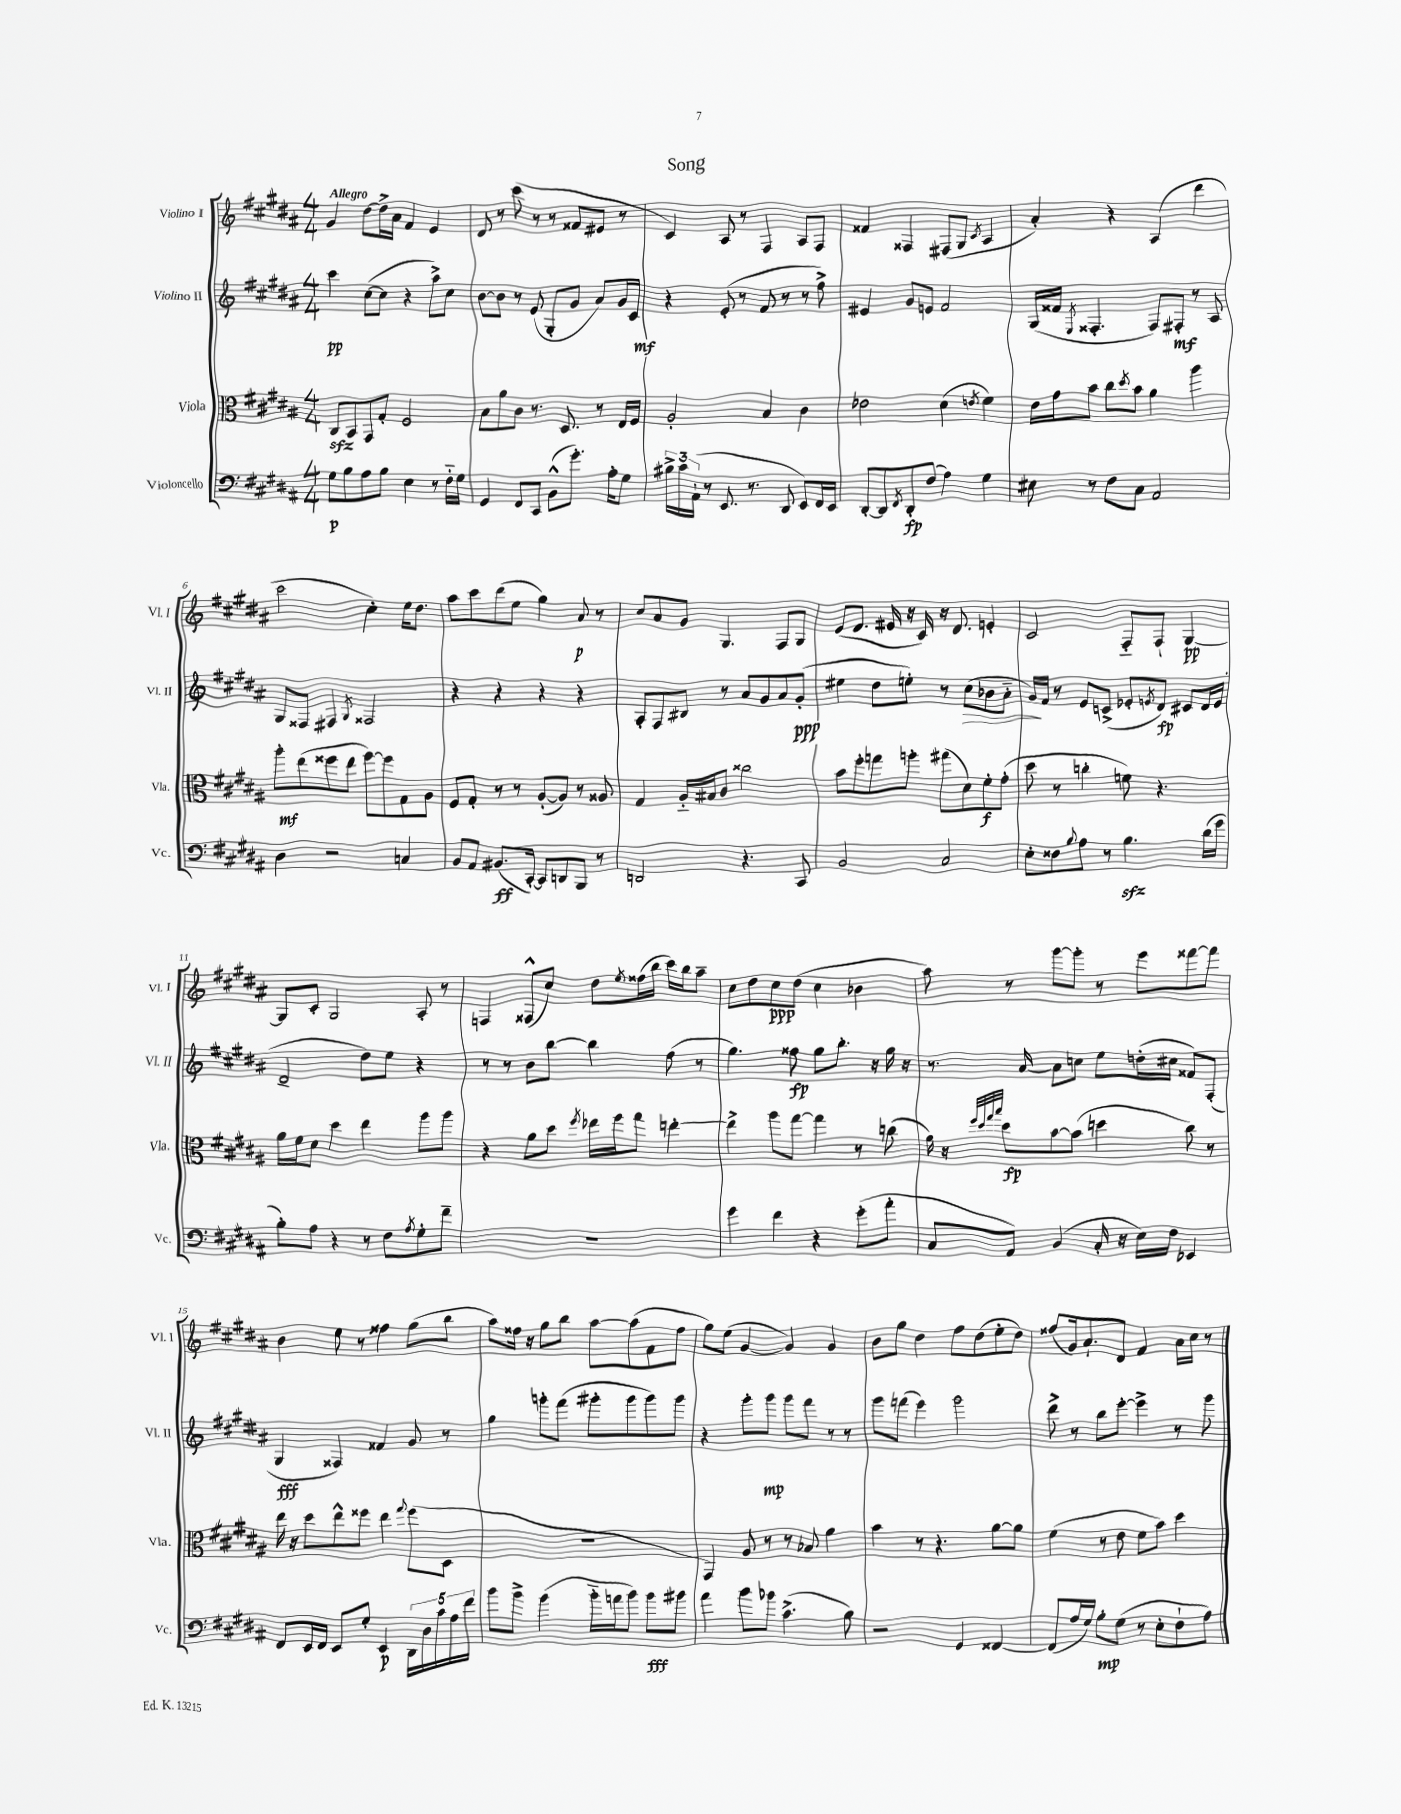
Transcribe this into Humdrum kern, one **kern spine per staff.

**kern	**kern	**kern	**kern
*staff4	*staff3	*staff2	*staff1
*clefF4	*clefC3	*clefG2	*clefG2
*k[f#c#g#d#a#]	*k[f#c#g#d#a#]	*k[f#c#g#d#a#]	*k[f#c#g#d#a#]
*M4/4	*M4/4	*M4/4	*M4/4
8G#	8C#	4ccc#	4g#
8B	8BB	.	.
8A#	8GG#	([8cc#	[8dd#
8B	8G#'	8cc#]	16dd#^]
.	.	.	16a#
4E	2F#	4r	4f#
8r	.	8aa#^)	4e
16F#'~	.	8cc#	.
16G#	.	.	.
=	=	=	=
4GG#	8B	[8b	8d#
.	8a#	8b]	8r
8FF#	8c#	8r	(8ccc#
8CC#	8.r	(8e	8r
(8BB^^	.	8G#'	8r
.	8.D#	.	.
8.g#')	.	8g#	8f##
.	8r	8a#)	8e#
16A#'	.	.	.
8G#	16E	16g#	8r
.	16F#	16c#	.
=	=	=	=
24B#^	2A#'	4r	4c#)
24c#	.	.	.
(24AA#`	.	.	.
8r	.	.	.
8.EE	.	(8e'	8A#
.	.	8r	8r
8.r	.	.	.
.	4B	8f#	4F#
8DD#	.	8r	.
8EE)	4c#	8r	8A#
16FF#	.	8ff#^)	8F#
16EE	.	.	.
=	=	=	=
[8DD#'	2e-	4e#	4f##
8DD#]	.	.	.
8qFF#	.	.	.
8DD#'	.	8g#	4F##
(8F#	.	8e	.
4A#)	(4d#	2f#	(8F#
.	.	.	8G#
.	8qe	.	8qc#
4G#	4f#)	.	4A#
=	=	=	=
8E#	16e	(16G#	4a#')
.	16g#	16f##	.
.	.	8qE	.
8r	8b	4.F##'	.
8F#	8cc#	.	4r
.	8qdd#	.	.
8C#	8b	.	.
2AA#	4a#	8F##)	(4A#
.	.	8F#'	.
.	4aa#	8r	4ddd#
.	.	8A#	.
=	=	=	=
4D#	8aa#'	8G#	2ccc#
.	(8ee	8F##	.
2r	8ff##	4F#	.
.	8ee	.	.
.	.	8qG#	.
.	[8ff##)	2F##	4cc#')
.	8ff##]	.	.
4C	8G#	.	16ee
.	.	.	8.dd#
.	8A#	.	.
=	=	=	=
8BB	8F#	4r	8aa#
8AA#	8G#'	.	8ccc#
(8.BB#	8r	4r	(8ddd#
.	8r	.	8ee
[16CC#')	.	.	.
8CC#]	([8A#'	4r	4gg#)
8DD	8A#])	.	.
8BBB	8r	4r	8a#
8r	8A##	.	8r
=	=	=	=
2DD	4G#	8A#'	8cc#
.	.	8F#	8a#
.	16A#'~	8B#	8g#
.	16B#	.	.
.	8c#	8r	4.G#
4.r	2cc##	8a#	.
.	.	8g#	.
.	.	8a#	8F#
8CC#	.	(8g#'	8G#
=	=	=	=
2BB	8b	4ee#	(8e
.	8ff#'	.	8.d#
.	8gg	8dd#	.
.	.	.	16e#
.	8aa'	8ee')	16r
.	.	.	16c#)
2C#	(8gg#	8r	16r
.	.	.	8.d#
.	8d#)	(8cc#	.
.	8f#'	8b-	4e'
.	(8g#'	8a#'~	.
=	=	=	=
8E'	8dd#	16g#)	2c#
.	.	16f#	.
8F##	8r	8r	.
8qqB	.	.	.
8A#	4cc'	8e	.
8r	.	(8c^	.
4.B	8f)	8e-'	8F#'~
.	.	8qe	.
.	4.r	8d#)	8F#`
.	.	8c#	[4G#
(16d#	.	16d#	.
16g#	.	(16e	.
=	=	=	=
8B')	16a#	2d#~	8G#]
.	16f#	.	.
8A#	8d#	.	8c#'
4r	4dd#	.	2G#
8r	4ee	8dd#)	.
8F#	.	8ee	.
8qA#	.	.	.
8G#'	8aa#	4r	8A#'
8f#~	8aa#	.	8r
=	=	=	=
1r	4r	8r	4F
.	.	8r	.
.	8a#	8b	(8F##^^
.	8dd#	[8bb	8cc#)
.	8qff#	.	.
.	16ee-	4bb]	8dd#
.	16ff#	.	.
.	.	.	8qee
.	8gg#	.	(16ff##
.	.	.	16bb
.	[4ee'	(8ff#	16ccc#)
.	.	.	16bb
.	.	8r	8aa#~
=	=	=	=
4g#	4ee^]	4.gg#)	8cc#
.	.	.	8dd#
4f#	8aa#	.	8cc#
.	[8gg#	8ff##	(8dd#
4r	4gg#]	8gg#	4cc#
.	.	8.bb'	.
(8g#'	8r	.	4b-
.	.	16r	.
8a#'	(8cc	16gg#	.
.	.	16r	.
=	=	=	=
8C#	16a#)	8.r	8aa#)
.	16r	.	.
.	32qqff#	.	.
.	32qqdd#	.	.
.	32qqgg#	.	.
.	32qqbb	.	.
8AA#)	8dd#	.	8r
.	.	[16a#	.
(4BB	[8b	8a#]	[8ggg#
.	(8b]	8cc	8ggg#']
16C#'	4dd	8ee	8r
16r	.	.	.
16E)	.	(16dd'	8eee
16F#	.	16cc#	.
4EE-	8cc#)	8f##)	[8fff##
.	8r	(8F#'	8fff##]
=	=	=	=
8FF#	16ee	4G#	4b
.	16r	.	.
16EE	8dd#	.	.
16FF#	.	.	.
8EE	8ee^^	4F##)	8ee
8G#'	8ff##	.	8r
4EE	4ee	4f##	4ff##
.	8qqgg#	.	.
20DD#	(8ff##	8g#	(8gg#
20D#	.	.	.
20c#	.	.	.
.	8D#	8r	8bb
20A#	.	.	.
20f#	.	.	.
=	=	=	=
8b	1r	4gg#	8aa#)
8b^	.	.	16ff##
.	.	.	16r
(4b	.	8ggg'	8gg#
.	.	(8fff#	8bb
16b'~	.	8ggg#'	[8aa#
16a	.	.	.
8b)	.	8ggg#	(8aa#]
8b	.	8ggg#)	8f#
8b#	.	8ggg#	8ff##
=	=	=	=
4a#	4GG#)	4r	8gg#)
.	.	.	(8ee
8b	8A#	8ggg#'	[4g#
8b-	8r	8ggg#	.
(4.c#^	8r	8ggg#	4g#])
.	8B-	8fff#	.
.	4a#	8r	4g#
8B)	.	8r	.
=	=	=	=
2r	4b	8ggg#	8b
.	.	(8fff	8gg#
.	8r	4eee)	4dd#
.	4.r	.	.
4GG#	.	2ggg#	8ff#
.	.	.	(8dd#
[4FF##	[8a#	.	8ee'
.	8a#]	.	8dd#)
=	=	=	=
(8FF##]	(4f#	8ddd#^	(8ff##
16A#	.	8r	16g#)
16G#)	.	.	8.a#`
8B'	8r	8bb	.
(8G#	8e	[8eee'	8d#
8r	8f#	4eee^]	4f#
8E'	8b)	.	.
8F#`	4dd#	8r	16a#
.	.	.	16cc#
8A#)	.	8ggg#	8r
==	==	==	==
*-	*-	*-	*-
